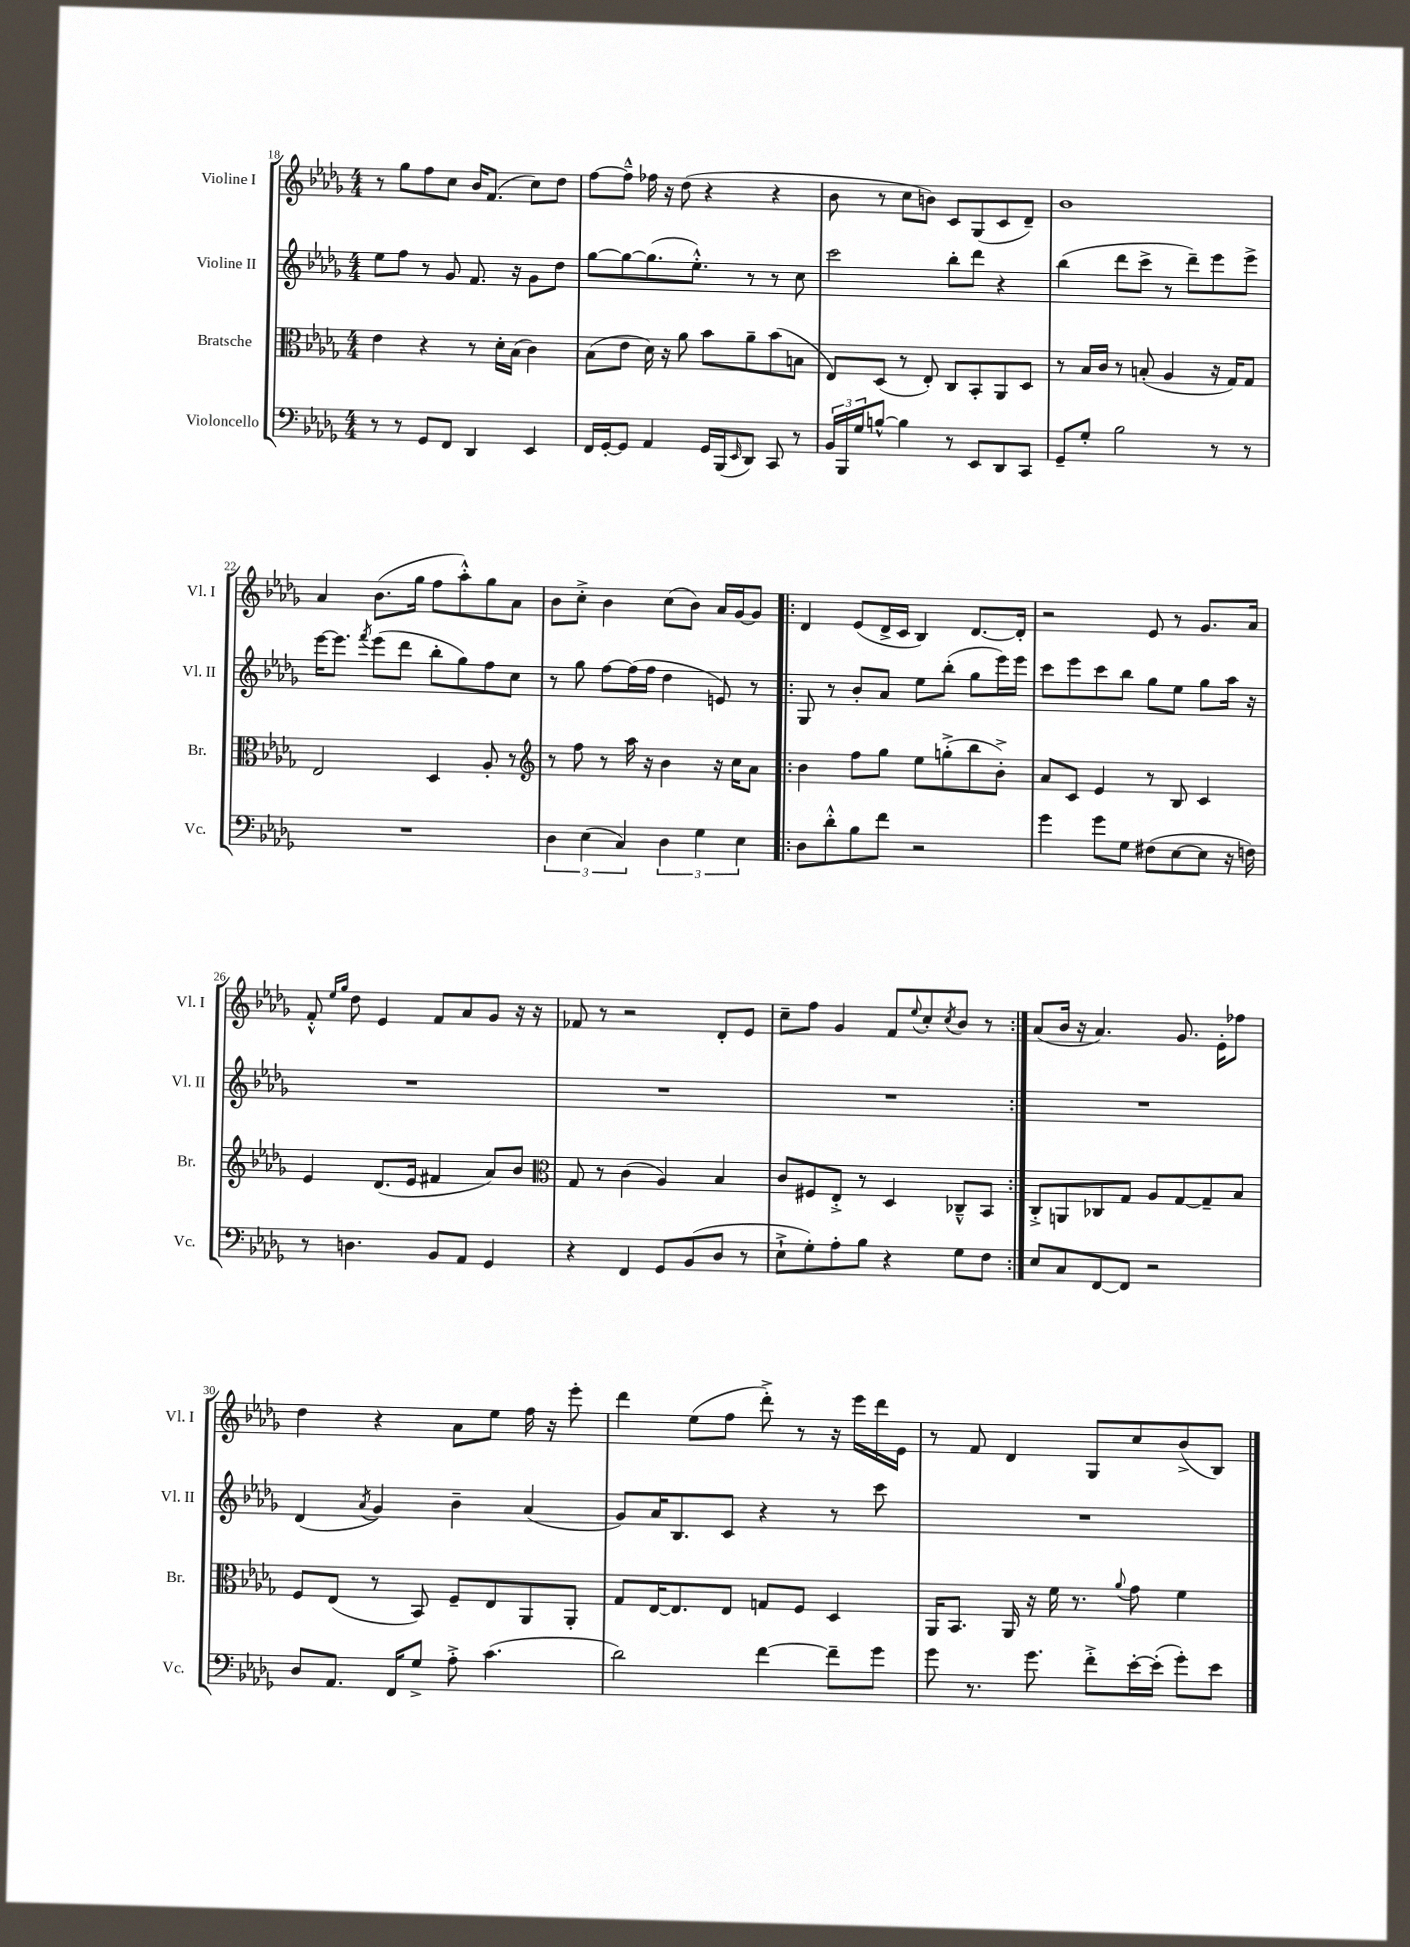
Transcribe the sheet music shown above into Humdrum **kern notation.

**kern	**kern	**kern	**kern
*part4	*part3	*part2	*part1
*staff4	*staff3	*staff2	*staff1
*I"Violoncello	*I"Bratsche	*I"Violine II	*I"Violine I
*I'Vc.	*I'Br.	*I'Vl. II	*I'Vl. I
*clefF4	*clefC3	*clefG2	*clefG2
*k[b-e-a-d-g-]	*k[b-e-a-d-g-]	*k[b-e-a-d-g-]	*k[b-e-a-d-g-]
*M4/4	*M4/4	*M4/4	*M4/4
=18	=18	=18	=18
8r	4e-\	8ee-\L	8r
8r	.	8ff\J	8gg-\L
8GG-/L	4r	8r	8ff\
8FF/J	.	8g-/	8cc\J
4DD-/	8r	8.f/	16b-/KL
.	.	.	(8.f/J
.	16d-'\LL	.	.
.	(16B-\JJ	16r	.
4EE-/	4c\)	8g-\L	8cc\L)
.	.	8dd-\J	8dd-\J
=19	=19	=19	=19
16FF/LL	(8B-\L	[8gg-\L	[8ff\L
[16GG-'/J	.	.	.
8GG-/J]	8e-\J	8gg-\_	8ff~^^\J]
4AA-/	16d-\)	(8.gg-\]	16ff-X\
.	16r	.	16r
.	8a-\	.	(8dd-\
.	.	8.ee-'^^\J)	.
16GG-/LL	8b-\L	.	4r
(16BBB-/J	.	.	.
16qqEE-/	.	.	.
8DD-/J)	8a-~\	8r	.
8CC/	(8b-\	8r	4r
8r	8Bn\J	8cc\	.
=20	=20	=20	=20
24BB-/LL	8E-/L)	2ccc\	8b-\
24BBB-/	.	.	.
24G-/J	.	.	.
[8Bn^^/J	(8D-/J	.	8r
4B\]	8r	.	8cc\L
.	8E-'/)	.	8bn\J)
8r	8C/L	8bb-'\L	8c/L
8EE-/L	8BB-'/	8ddd-\J	(8G-/
8DD-/	8AA-/	4r	8c/
8CC/J	8D-/J	.	8d-~/J)
=21	=21	=21	=21
8GG-~/L	8r	(4bb-\	1b-
8G-'/J	16B-/LL	.	.
.	16c/JJ	.	.
2B-\	8r	8ddd-\L	.
.	(8Bn'/	8ccc^\J	.
.	4A-/	8r	.
.	.	8ddd-~\L)	.
8r	16r	8eee-\	.
.	16G-/KL)	.	.
8r	8G-/J	8eee-^\J	.
!!LO:LB:g=z
=22	=22	=22	=22
1r	2E-/	[16eee-\KL	4a-/
.	.	8.eee-\J]	.
.	.	8qfff/	.
.	.	(8eee-\L	(8.b-\L
.	.	8ddd-\J	.
.	.	.	16gg-\Jk
.	4D-/	8bb-'\L	8ff\L
.	.	8gg-\)	8aa-'^^\)
.	8A-'/	8ff\	8gg-\
.	8r	8cc\J	8a-\J
=23	=23	=23	=23
*	*clefG2	*	*
6D-\	8r	8r	8b-\L
.	8ff\	8gg-\	8cc'^\J
(6E-\	.	.	.
.	8r	[8ff\L	4b-\
6C/)	.	.	.
.	16aa-\	(16ff\L]	.
.	16r	16ff\JJ	.
6D-\	4b-\	4dd-\	(8cc\L
.	.	.	8b-\J)
6G-\	.	.	.
.	16r	8en/)	16a-/LL
.	16cc\KL	.	[16g-/J
6E-\	.	.	.
.	8a-\J	8r	8g-/J]
=24!|:	=24!|:	=24!|:	=24!|:
8D-\L	4b-\	8G-/	4d-/
8d-'^^\	.	8r	.
8B-\	8ff\L	8b-'/L	(8e-/L
8f\J	8gg-\J	8a-/J	16d-^/L
.	.	.	16c/JJ
2r	8ee-\L	8ee-\L	4B-/)
.	(8ggn'^\	(8bb-'\J	.
.	8bb-\	8gg-\L	[8.d-/L
.	8b-'^\J)	16eee-\L)	.
.	.	16eee-\JJ	16d-'/Jk]
=25	=25	=25	=25
4g-\	8a-/L	8ccc\L	2r
.	8c/J	8eee-\	.
8g-\L	4e-/	8ccc\	.
8G-\J	.	8bb-\J	.
(8F#X\L	8r	8gg-\L	8e-/
[8E-\	8B-/	8ee-\J	8r
8E-\J]	4c/	8gg-\L	8.g-/L
16r	.	16aa-\Jk	.
16Fn\)	.	16r	16a-/Jk
!!LO:LB:g=z
=26	=26	=26	=26
8r	4e-/	1r	8f'^^/
.	.	.	16qqee-/LL
.	.	.	16qqgg-/JJ
4.Dn\	.	.	8dd-\
.	(8.d-/L	.	4e-/
.	16e-/Jk	.	.
8BB-/L	4f#X/	.	8f/L
8AA-/J	.	.	8a-/
4GG-/	8a-/L)	.	8g-/J
.	8b-/J	.	16r
.	.	.	16r
=27	=27	=27	=27
*	*clefC3	*	*
4r	8G-/	1r	8f-X/
.	8r	.	8r
4FF/	(4c\	.	2r
8GG-/L	4A-/)	.	.
(8BB-/	.	.	.
8D-/J	4B-/	.	8d-'/L
8r	.	.	8e-/J
=28	=28	=28	=28
8E-`^\L	8c/L	1r	8cc~\L
8G-'\)	8F#X/	.	8ff\J
8A-'\	8E-'^/J	.	4g-/
8B-\J	8r	.	.
4r	4D-/	.	8f/L
.	.	.	8qqee-/
.	.	.	8cc'/
.	.	.	8qcc/
8G-\L	8C-X~^^/L	.	8b-/J
8F\J	8BB-/J	.	8r
=29:|!	=29:|!	=29:|!	=29:|!
8E-/L	8C'^/L	1r	(8a-/L
8C/	8AAn/	.	16b-/Jk
.	.	.	16r
[8FF/	8C-X/	.	4.a-/)
8FF/J]	8G-/J	.	.
2r	8A-/L	.	.
.	[8G-/	.	8.g-/
.	8G-~/]	.	.
.	.	.	16e-'\KL
.	8B-/J	.	8ff-X\J
!!LO:LB:g=z
=30	=30	=30	=30
8D-/L	8F/L	(4d-/	4dd-\
8.AA-/J	(8E-/J	.	.
.	.	8qa-/	.
.	8r	4g-/)	4r
16FF/KL	.	.	.
8G-^/J	8BB-/)	.	.
8A-'^\	8F~/L	4b-~\	8a-\L
(4.c\	8E-/	.	8ee-\J
.	8AA-/	(4a-/	16ff\
.	.	.	16r
.	8AA-'/J	.	8eee-'\
=31	=31	=31	=31
2d-\)	8G-/L	8g-/L)	4ddd-\
.	[16E-/K	16a-/K	.
.	8.E-/]	8.B-/	.
.	.	.	(8ee-\L
.	8E-/J	8c/J	8ff\J
[4f\	8Gn/L	4r	8ddd-'^\)
.	8F/J	.	8r
8f~\L]	4D-/	8r	16r
.	.	.	16eee-\LL
8g-\J	.	8ccc\	16ddd-\
.	.	.	16e-\JJ
=32	=32	=32	=32
8g-\	16AA-/KL	1r	8r
.	8.BB-/J	.	.
8.r	.	.	8f/
.	16AA-/	.	4d-/
8.g-\	16r	.	.
.	16f\	.	.
.	8.r	.	.
8f'^\L	.	.	8G-/L
.	8qqa-/	.	.
[16e-'\L	8g-\	.	8cc/
(16e-'\JJ]	.	.	.
8g-'\L)	4f\	.	(8b-^/
8e-\J	.	.	8B-/J)
==	==	==	==
*-	*-	*-	*-
